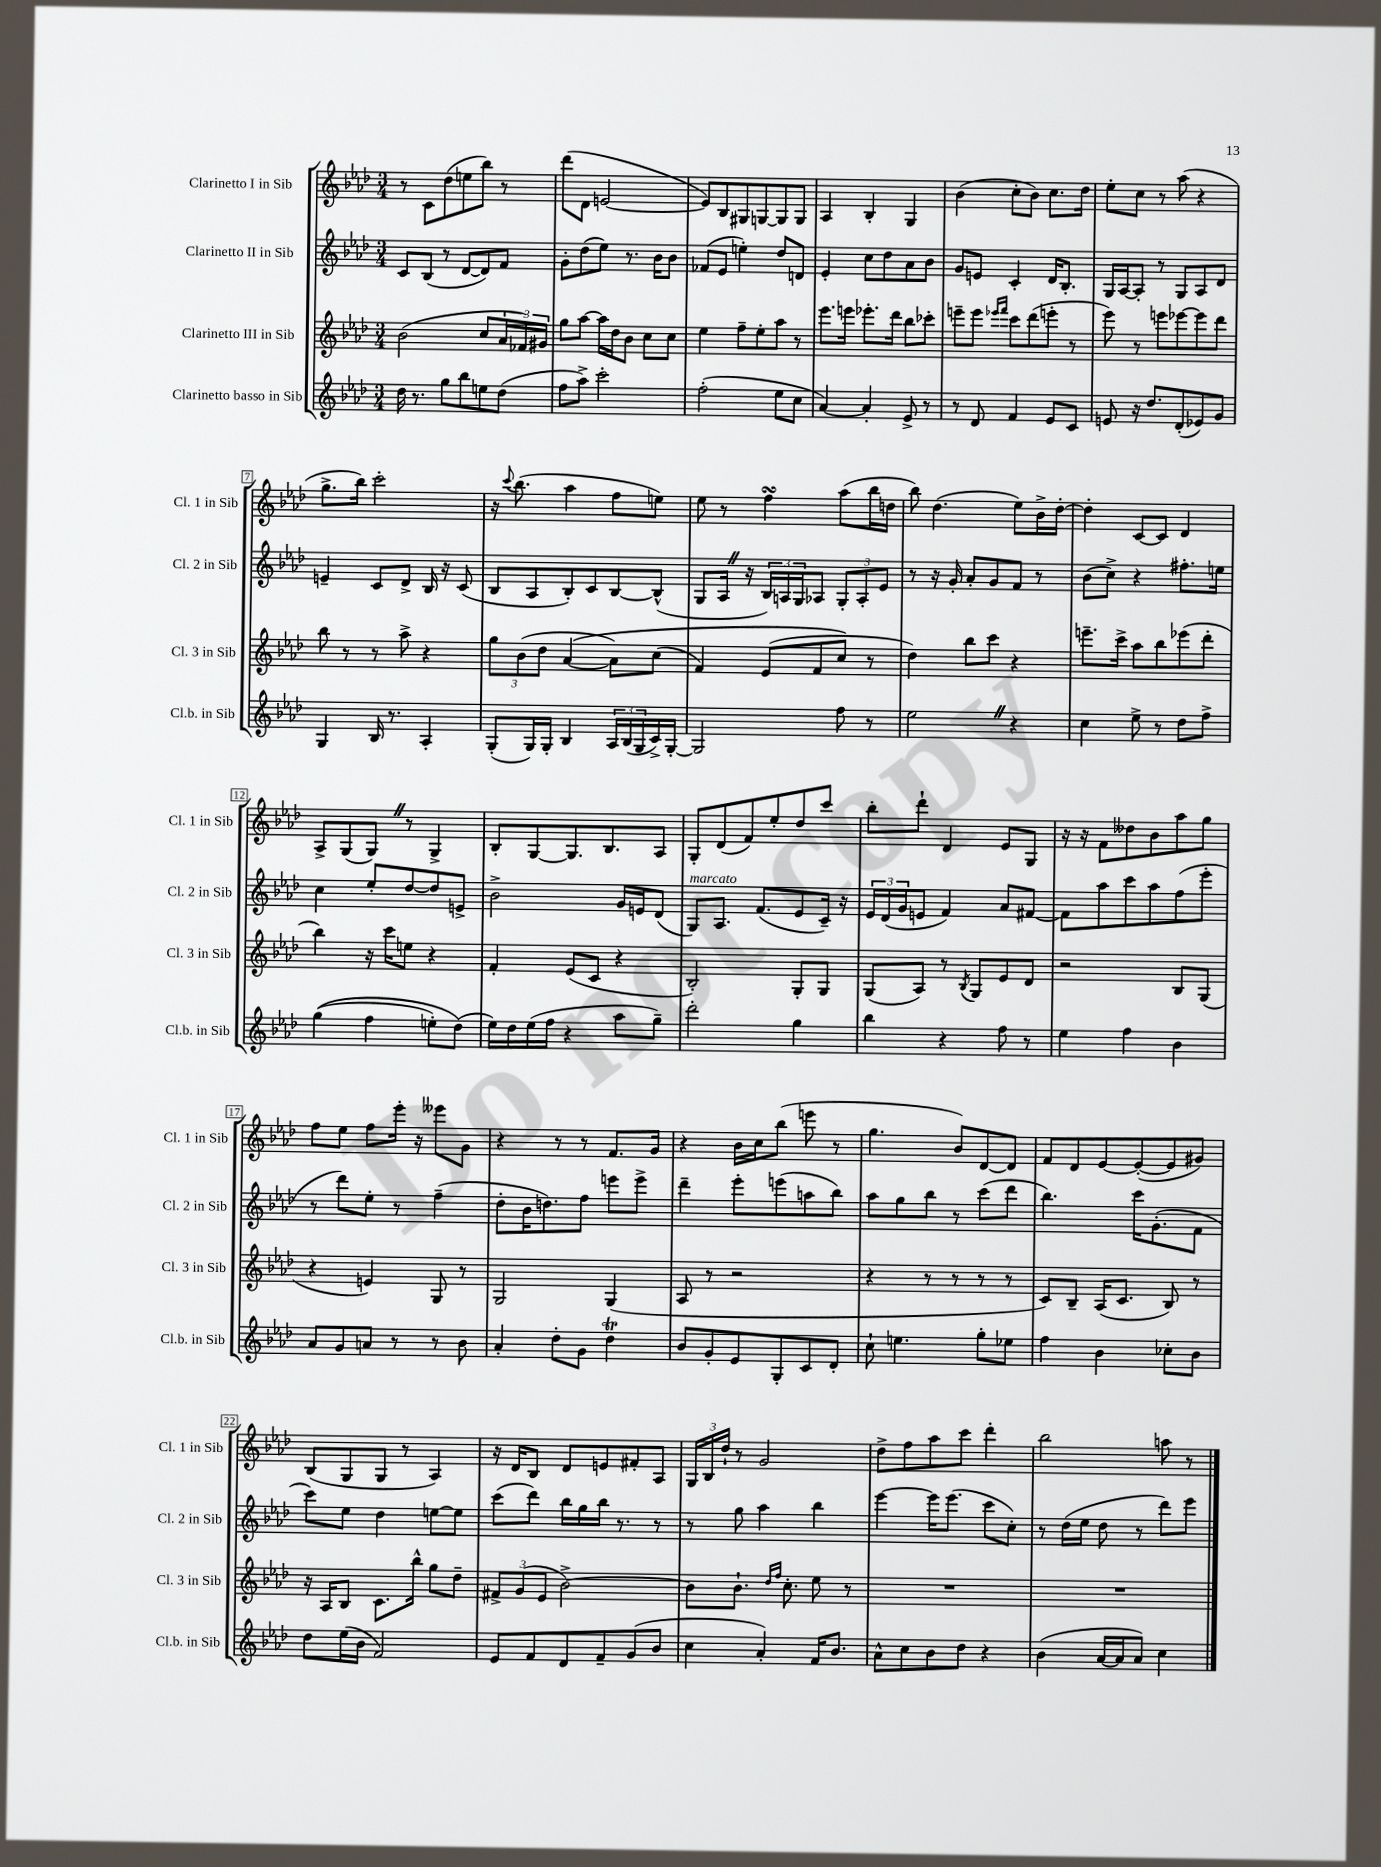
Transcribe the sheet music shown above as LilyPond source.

<<
\new StaffGroup <<
\new Staff = "s0" \with { instrumentName = "Clarinetto I in Sib" shortInstrumentName = "Cl. 1 in Sib" } {
    \clef treble \key aes \major \numericTimeSignature \time 3/4
    r8 c'8 des''8( e''8 bes''8) r8 |
    des'''8( des'8 e'2~ |
    e'8) bes8 gis8 g8~ g8 g8 |
    aes4 bes4-. g4 |
    bes'4( c''8-. bes'8) c''8. des''16 |
    ees''8-. c''8 r8 aes''8( r4 |
    g''8.-> bes''16) c'''2-. |
    r16 \appoggiatura { c'''8 } bes''8.( aes''4 f''8 e''8) |
    ees''8 r8 f''4\turn aes''8( bes''16 d''16 |
    bes''8) des''4.( ees''8) bes'16-> des''16~-. |
    des''4-. c'8~ c'8 des'4 |
    aes8-> g8( g8) \once \override BreathingSign.text = \markup { \musicglyph "scripts.caesura.straight" } \breathe r8 g4-> |
    bes8-. g8~ g8. bes8. aes8 |
    g8-. des'8( f'8) ees''8-. des''8 c'''8 |
    bes''8-. des'''8-! des'4 ees'8 g8 |
    r16 r16 f'8 deses''8 bes'8 aes''8 g''8 |
    f''8 ees''8 f''8 ees'''16-. r16 eeses'''8 g'8 |
    r4 r8 r8 f'8. g'16 |
    r4 bes'16 c''16 bes''8( e'''8 r8 |
    g''4. bes'8) des'8~ des'8 |
    f'8 des'8 ees'8~ ees'8~-.( ees'8 gis'8) |
    bes8( g8 g8 r8 aes4) |
    r16 des'16 bes8 des'8 e'8 fis'8-. aes8 |
    \tuplet 3/2 { g16 bes16 des''16-! } r8 g'2 |
    des''8-> f''8 aes''8 c'''8 des'''4-. |
    bes''2 a''8 r8 \bar "|." |
}
\new Staff = "s1" \with { instrumentName = "Clarinetto II in Sib" shortInstrumentName = "Cl. 2 in Sib" } {
    \clef treble \key aes \major \numericTimeSignature \time 3/4
    c'8 bes8( r8 des'8~ des'8) f'8 |
    g'8-. des''8( ees''8) r8. bes'16 bes'8 |
    fes'8( ees'8 e''4-.) des''8 d'8 |
    ees'4-. c''8 des''8 aes'8 bes'8 |
    g'8 e'8 c'4-. des'16 bes8.-. |
    g16 aes16~ aes8-. r8 g8 aes8 des'8 |
    e'4-- c'8 des'8-> bes16 r16 c'8( |
    bes8 aes8 bes8-.) c'8 bes8~ bes8-^( |
    g8 aes16 \once \override BreathingSign.text = \markup { \musicglyph "scripts.caesura.straight" } \breathe r16 \tuplet 3/2 { bes16) a16 g16 } aes8 \tuplet 3/2 { g8-. aes8-. ees'8 } |
    r8 r16 g'16-. aes'8-. g'8 f'8 r8 |
    bes'8( c''8->) r4 fis''8.-. e''16 |
    c''4 ees''8-. des''8~ des''8 e'8-> |
    bes'2-> g'16 e'16 des'8( |
    g8^\markup { \italic "marcato" }) aes8. f'8.( ees'8 c'16--) r16 |
    \tuplet 3/2 { ees'16 des'16( g'16 } e'8 f'4) aes'8 fis'8~ |
    fis'8 aes''8 c'''8 aes''8 f''8( ees'''8-. |
    r8 des'''8) ees''8-. r8 f''4--( |
    des''8-. bes'16 d''8.) f''8 e'''8 e'''8-> |
    des'''4-- ees'''8-. e'''8( a''8 bes''8) |
    aes''8 g''8 bes''8 r8 c'''8( des'''8 |
    bes''4.) c'''16 g'8.-.( f'8 |
    c'''8) ees''8 des''4 e''8~ e''8 |
    c'''8( des'''8) bes''16 g''16 bes''16 r8. r8 |
    r8 g''8 aes''4 bes''4 |
    ees'''4~ ees'''16 ees'''8.( c'''8 c''8-.) |
    r8 des''16( ees''16 des''8 r8 des'''8) ees'''8 \bar "|." |
}
\new Staff = "s2" \with { instrumentName = "Clarinetto III in Sib" shortInstrumentName = "Cl. 3 in Sib" } {
    \clef treble \key aes \major \numericTimeSignature \time 3/4
    bes'2( c''8 \tuplet 3/2 { aes'16 fes'16) gis'16 } |
    g''8 aes''8~ aes''16 des''16 bes'8 c''8 c''8 |
    ees''4 f''8-- ees''8-. aes''8 r8 |
    ees'''8. e'''16 ees'''8.-. des'''16 bes''8 ces'''8-. |
    e'''8-- e'''8 \grace { ees'''16 f'''16 } c'''8 des'''8( e'''8-. r8 |
    ees'''8) r8 e'''8 ees'''8~ ees'''8 des'''8 |
    bes''8 r8 r8 aes''8-> r4 |
    \tuplet 3/2 { g''8 bes'8( des''8 } aes'4~\( aes'8) c''8( |
    f'4) ees'8( f'8 c''8\) r8 |
    des''4) bes''8 c'''8 r4 |
    e'''8.-- c'''16-> aes''8 bes''8 ees'''8( des'''8-. |
    bes''4) r16 c'''16 e''8 r4 |
    f'4-. ees'8( c'8 r4 |
    bes2-.) g8-. g8 |
    g8( aes8) r8 \acciaccatura { bes8 } g8 ees'8 des'8 |
    r2 bes8 g8( |
    r4 e'4) g8 r8 |
    g2 g4( |
    aes8 r8 r2 |
    r4 r8 r8 r8 r8 |
    c'8) bes8-- aes16( c'8. bes8) r8 |
    r16 aes16 bes8 c'8. bes''16-^ g''8 des''8-- |
    \tuplet 3/2 { fis'8-> g'8( ees'8 } bes'2~->) |
    bes'8 bes'8.-! \grace { des''16 f''16 } c''8.-. ees''8 r8 |
    R2. |
    R2. \bar "|." |
}
\new Staff = "s3" \with { instrumentName = "Clarinetto basso in Sib" shortInstrumentName = "Cl.b. in Sib" } {
    \clef treble \key aes \major \numericTimeSignature \time 3/4
    des''16 r8. g''8 bes''8 e''8 des''8( |
    f''8 aes''8->) c'''2-. |
    f''2-.( ees''8 c''8 |
    aes'4~) aes'4-. ees'8-> r8 |
    r8 des'8 f'4 ees'8 c'8 |
    e'8 r16 des''8. des'8-.( ees'8) g'8 |
    g4 bes16 r8. aes4-. |
    g8-.( g16) g16-. bes4 \tuplet 3/2 { aes16 bes16( g16 } c'16->) g16~-. |
    g2 f''8 r8 |
    ees''2 \once \override BreathingSign.text = \markup { \musicglyph "scripts.caesura.straight" } \breathe r4 |
    c''4 ees''8-> r8 des''8 f''8-> |
    g''4(\( f''4 e''8-.) des''8(\) |
    ees''16) des''16 ees''16( f''16 r4 aes''8 g''8--) |
    des'''2-. g''4 |
    bes''4 r4 f''8 r8 |
    ees''4 f''4 bes'4 |
    aes'8 g'8 a'8 r8 r8 bes'8 |
    aes'4-. des''8-. g'8 des''4\trill |
    bes'8 g'8-. ees'8 g8-. c'8 des'8-. |
    c''8-! e''4. g''8-. ees''8 |
    f''4 bes'4 ces''8-. bes'8 |
    des''8 ees''16( bes'16 f'2) |
    ees'8 f'8 des'8 f'8-- g'8( bes'8 |
    c''4 aes'4-.) f'16 bes'8. |
    aes'8-^ c''8 bes'8 des''8 r4 |
    bes'4( aes'16~ aes'16 aes'8) c''4 \bar "|." |
}
>>
>>
\layout { \context { \Score \override BarNumber.stencil = #(make-stencil-boxer 0.1 0.3 ly:text-interface::print) } }
